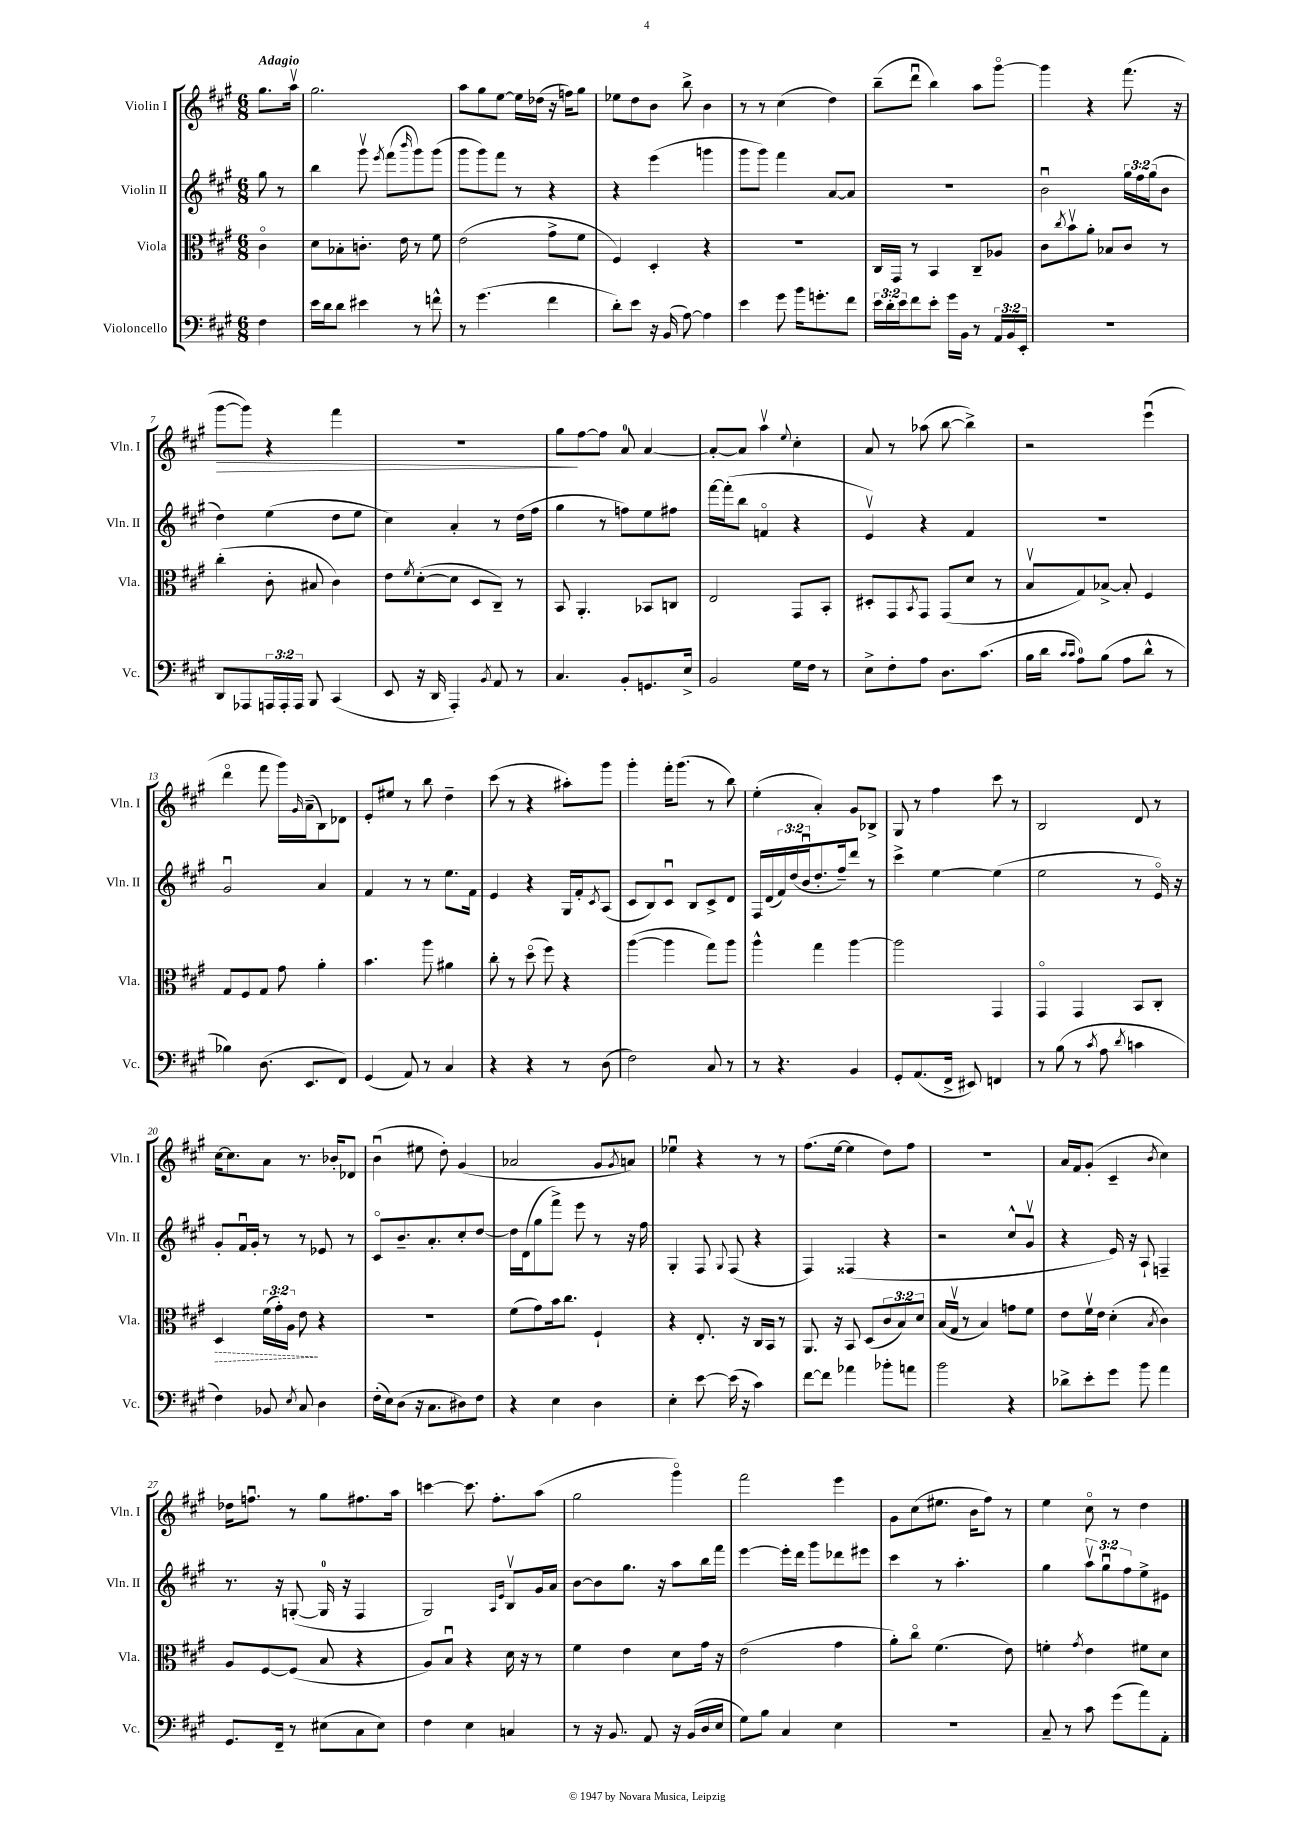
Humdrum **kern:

**kern	**kern	**kern	**kern
*staff4	*staff3	*staff2	*staff1
*clefF4	*clefC3	*clefG2	*clefG2
*k[f#c#g#]	*k[f#c#g#]	*k[f#c#g#]	*k[f#c#g#]
*M6/8	*M6/8	*M6/8	*M6/8
4F#	4c#o	8gg#	8.gg#
.	.	8r	.
.	.	.	16aav
=	=	=	=
16e	8d	4bb	2.gg#
16d	.	.	.
8d	8B-'	.	.
4e#	8.c'	8ggg#v	.
.	.	8qeee	.
.	.	(8fff#	.
.	16e	.	.
.	.	16qqbbb	.
8r	8r	8ggg#)	.
8f^^	8f#	(8ggg#	.
=	=	=	=
8r	(2e	8ggg#	8aa
(4.g#	.	8ggg#)	8gg#
.	.	8fff#	[8ee
.	.	8r	16ee]
.	.	.	(16dd-
4f#	8g#^	4r	16r
.	.	.	16ff)
.	8f#	.	8gg#
=	=	=	=
8d')	4F#)	4r	8ee-
8e	.	.	8dd
16r	4D'	(4eee	8b
(16BB	.	.	.
[8A)	.	.	8bb^
4A]	4r	4ggg	4b
=	=	=	=
4e	2.r	8ggg#	8r
.	.	8ggg#)	8r
8g#	.	4fff#	(4cc#
16b	.	.	.
8.g'	.	.	.
.	.	[8a	4dd)
8f#	.	8a]	.
=	=	=	=
24e	16C#	2.r	(8bb~
24d'	.	.	.
.	16GG#	.	.
24e	.	.	.
8f#	8r	.	8dddu
8e'	4BB	.	4bb)
16g#	.	.	.
16BB	.	.	.
8r	8C#~	.	8aa
24AA	8A-	.	[8ggg#o
24BB	.	.	.
24EE'	.	.	.
=	=	=	=
2.r	8c#	2bu	4ggg#]
.	8qcc#	.	.
.	8bv	.	.
.	8a'	.	4r
.	8B-	.	.
.	8c#	24gg#	(8.fff#
.	.	24ff#	.
.	.	(24gg#	.
.	8r	8b	.
.	.	.	16r
=	=	=	=
8DD	(4cc#'	4dd)	[8ggg#
8AAA-	.	.	8ggg#])
24AAA	8c#'	(4ee	4r
24AAA'	.	.	.
24AAA	.	.	.
8BBB	8B#	.	.
(4CC#	4c#)	8dd	4fff#
.	.	8ee	.
=	=	=	=
8EE	8e	4cc#)	2.r
.	8qf#	.	.
16r	([8d'	.	.
16DD	.	.	.
4AAA')	8d]	4a'	.
.	8D	.	.
8qBB	.	.	.
8AA	8C#~)	8r	.
8r	8r	(16dd	.
.	.	16ff#	.
=	=	=	=
4.C#	8BB	4gg#	8gg#
.	4.AA'	.	[8ff#
.	.	8r	8ff#]
8BB'	.	8ff)	8a
8.GG	8BB-	8ee	[4a
.	8C	8ff#	.
16E^	.	.	.
=	=	=	=
2BB	2E	[16fff#	8a'_
.	.	(16fff#']	.
.	.	8bb	8a]
.	.	4fo	4aav
.	.	.	8qqee
16G#	8GG#	4r	4cc#'
16F#	.	.	.
8r	8BB'	.	.
=	=	=	=
8E^	8D#'	4ev)	8a
8F#'	8GG#	.	8r
.	8qBB	.	.
8A	8GG#	4r	(8aa-
8.D	(8GG#	.	[8bb
.	8d	4f#	4bb^])
(8.c#	.	.	.
.	8r	.	.
=	=	=	=
16B	8Bv	2.r	2r
16d	.	.	.
16qqc#	.	.	.
16qqc#	.	.	.
8A)	8G#)	.	.
(8B	[8B-^	.	.
8A	8B-']	.	.
8d^^	4F#	.	(4eeeu
8r	.	.	.
=	=	=	=
4B-)	8G#	2g#u	4dddo
.	8F#	.	.
(8.D	8G#	.	8fff#
.	8g#	.	16ggg#)
.	.	.	16qqg#
8.EE	.	.	(16a~
.	4a'	4a	8B)
8FF#)	.	.	8d-
=	=	=	=
(4GG#	4.b	4f#	8e'
.	.	.	8ee#
8AA)	.	8r	8r
8r	8aa	8r	8bb
4C#	4a#	8.ee	4dd~
.	.	16f#	.
=	=	=	=
4r	8cc#'	4e	(8ccc#
.	8r	.	8r
4r	(8ddo	4r	4r
.	8ff#)	.	.
8r	4r	16G#	8aa#')
.	.	16f#'	.
.	.	8qc#	.
(8D	.	(8A	8ggg#
=	=	=	=
2F#)	([4aa	8c#	4ggg#'
.	.	8B)	.
.	4aa]	8c#u	16fff#'
.	.	.	(8.ggg#
.	.	8B	.
8C#	8gg#)	8c#^	8r
8r	8aa	8d	8bb)
=	=	=	=
8r	4aa^^	16F#	(4ee'
.	.	(16d	.
4.r	.	24f#)	.
.	.	(24dd	.
.	.	24bu	.
.	4gg#	8.dd'	4a')
.	.	16ff#~)	.
4BB	[4aa	8ddd	8g#
.	.	8r	8B-^
=	=	=	=
8GG#'	2aa]	4ccc#^	8G#
(8.AA	.	.	8r
.	.	[4ee	4ff#
16FF#^	.	.	.
8EE#)	.	.	.
4FF	4GG#	(4ee]	8ccc#
.	.	.	8r
=	=	=	=
8r	4GG#o	2ee	2B
(8B	.	.	.
8r	4GG#	.	.
8qc#	.	.	.
8A	.	.	.
8qd	.	.	.
4c	8BB	8r	8d
.	8C#'	16eo)	8r
.	.	16r	.
=	=	=	=
4F#)	4D	8g#'	[16cc#
.	.	.	8.cc#]
.	.	16f#u	.
.	.	16g#'	.
8BB-	(24f#	8r	8a
.	24g#')	.	.
.	24A	.	.
8qE	.	.	.
8C#	8e	8r	8.r
4D	4r	8e-	.
.	.	.	16b-'
.	.	8r	8d-
=	=	=	=
(16F#'	2.r	8c#o	(4bu
16E)	.	.	.
(8D	.	8.b~	.
16r	.	.	8ee#
8.C#	.	8.a'	.
.	.	.	8dd')
8D#)	.	8cc#'	(4g#
8F#	.	[8dd	.
=	=	=	=
4r	(8f#	16dd]	2a-
.	.	(16d	.
.	8g#)	8gg#	.
4E	16b	8fff#^)	.
.	8.cc#	.	.
.	.	8eee	.
4D	4F#`	8r	8g#
.	.	.	8qg#
.	.	16r	8a)
.	.	16ff#	.
=	=	=	=
4E'	4r	4G#'	4ee-u
[8e	8.E'	8F#	4r
.	.	8qqG#	.
(16e]	.	(8F#	.
16r	16r	.	.
4c#)	16C#	4r	8r
.	16BB	.	.
.	8r	.	8r
=	=	=	=
[8f#	8.AA	4F#)	(8.ff#
8f#]	.	.	.
.	16r	.	[16ee
4a-	8BB	(4F##	4ee]
.	(8D	.	.
8b-'	12c#	4r	8dd)
.	12B)	.	.
8a	.	.	8ff#
.	12d	.	.
=	=	=	=
2b	(16B	2r	2.r
.	16G#v	.	.
.	8r	.	.
.	4B)	.	.
4r	8g	8cc#^^	.
.	8f#	8g#v	.
=	=	=	=
8d-^	8e	4r	16a
.	.	.	16f#
8e'	16f#v	.	(8g#'
.	16e	.	.
8g#	(4d'	16e)	4c#~
.	.	16r	.
8b	.	8A`	.
.	8qB	.	8qb
4a	4c#)	4F~	4cc#)
=	=	=	=
8.GG#	8A	8.r	16dd-
.	.	.	8.ffu
.	[8F#	.	.
16FF#~	.	16r	.
8r	(8F#]	([8G'	8r
(8E#	8B	16G]	8gg#
.	.	16r	.
8C#	4r	4F#	8.ff#
8E#)	.	.	.
.	.	.	16aa
=	=	=	=
4F#	8A)	2G#)	[4ccc
.	8Bu	.	.
4E	4r	.	8.ccc]
.	.	.	8.ff#'
.	.	16qqA	.
.	.	16qqe	.
4C	16d	8Bv	.
.	16r	.	.
.	8r	16g#	(8aa
.	.	16a	.
=	=	=	=
8r	4f#	[8b	2gg#
16r	.	8b]	.
8.BB	.	.	.
.	4e	8.gg#	.
8AA	.	.	.
.	.	16r	.
16r	8d	8aa	4ggg#o)
(16BB	.	.	.
16D	16g#	16bb	.
16E	16r	16fff#	.
=	=	=	=
8G#)	(2e	[4eee	2fff#
8B	.	.	.
4C#	.	16eee']	.
.	.	16ddd	.
.	.	8ggg#	.
4E	4g#	8ddd-	4eee
.	.	8eee#	.
=	=	=	=
2.r	8a')	4ccc#	8g#
.	8cc#o	.	(8cc#
.	(4.f#	8r	8.ee#
.	.	4.aa'	.
.	.	.	16b
.	.	.	8ff#)
.	8e)	.	8r
=	=	=	=
8C#~	4f'	4gg#	4ee
8r	.	.	.
.	8qg#	.	.
8c#	4e	12aav	8cc#o
.	.	12gg#u	.
(8g#	.	.	8r
.	.	12ff#	.
8a)	8f#	8ee^	4dd
8AA'	8d	8e#	.
==	==	==	==
*-	*-	*-	*-
